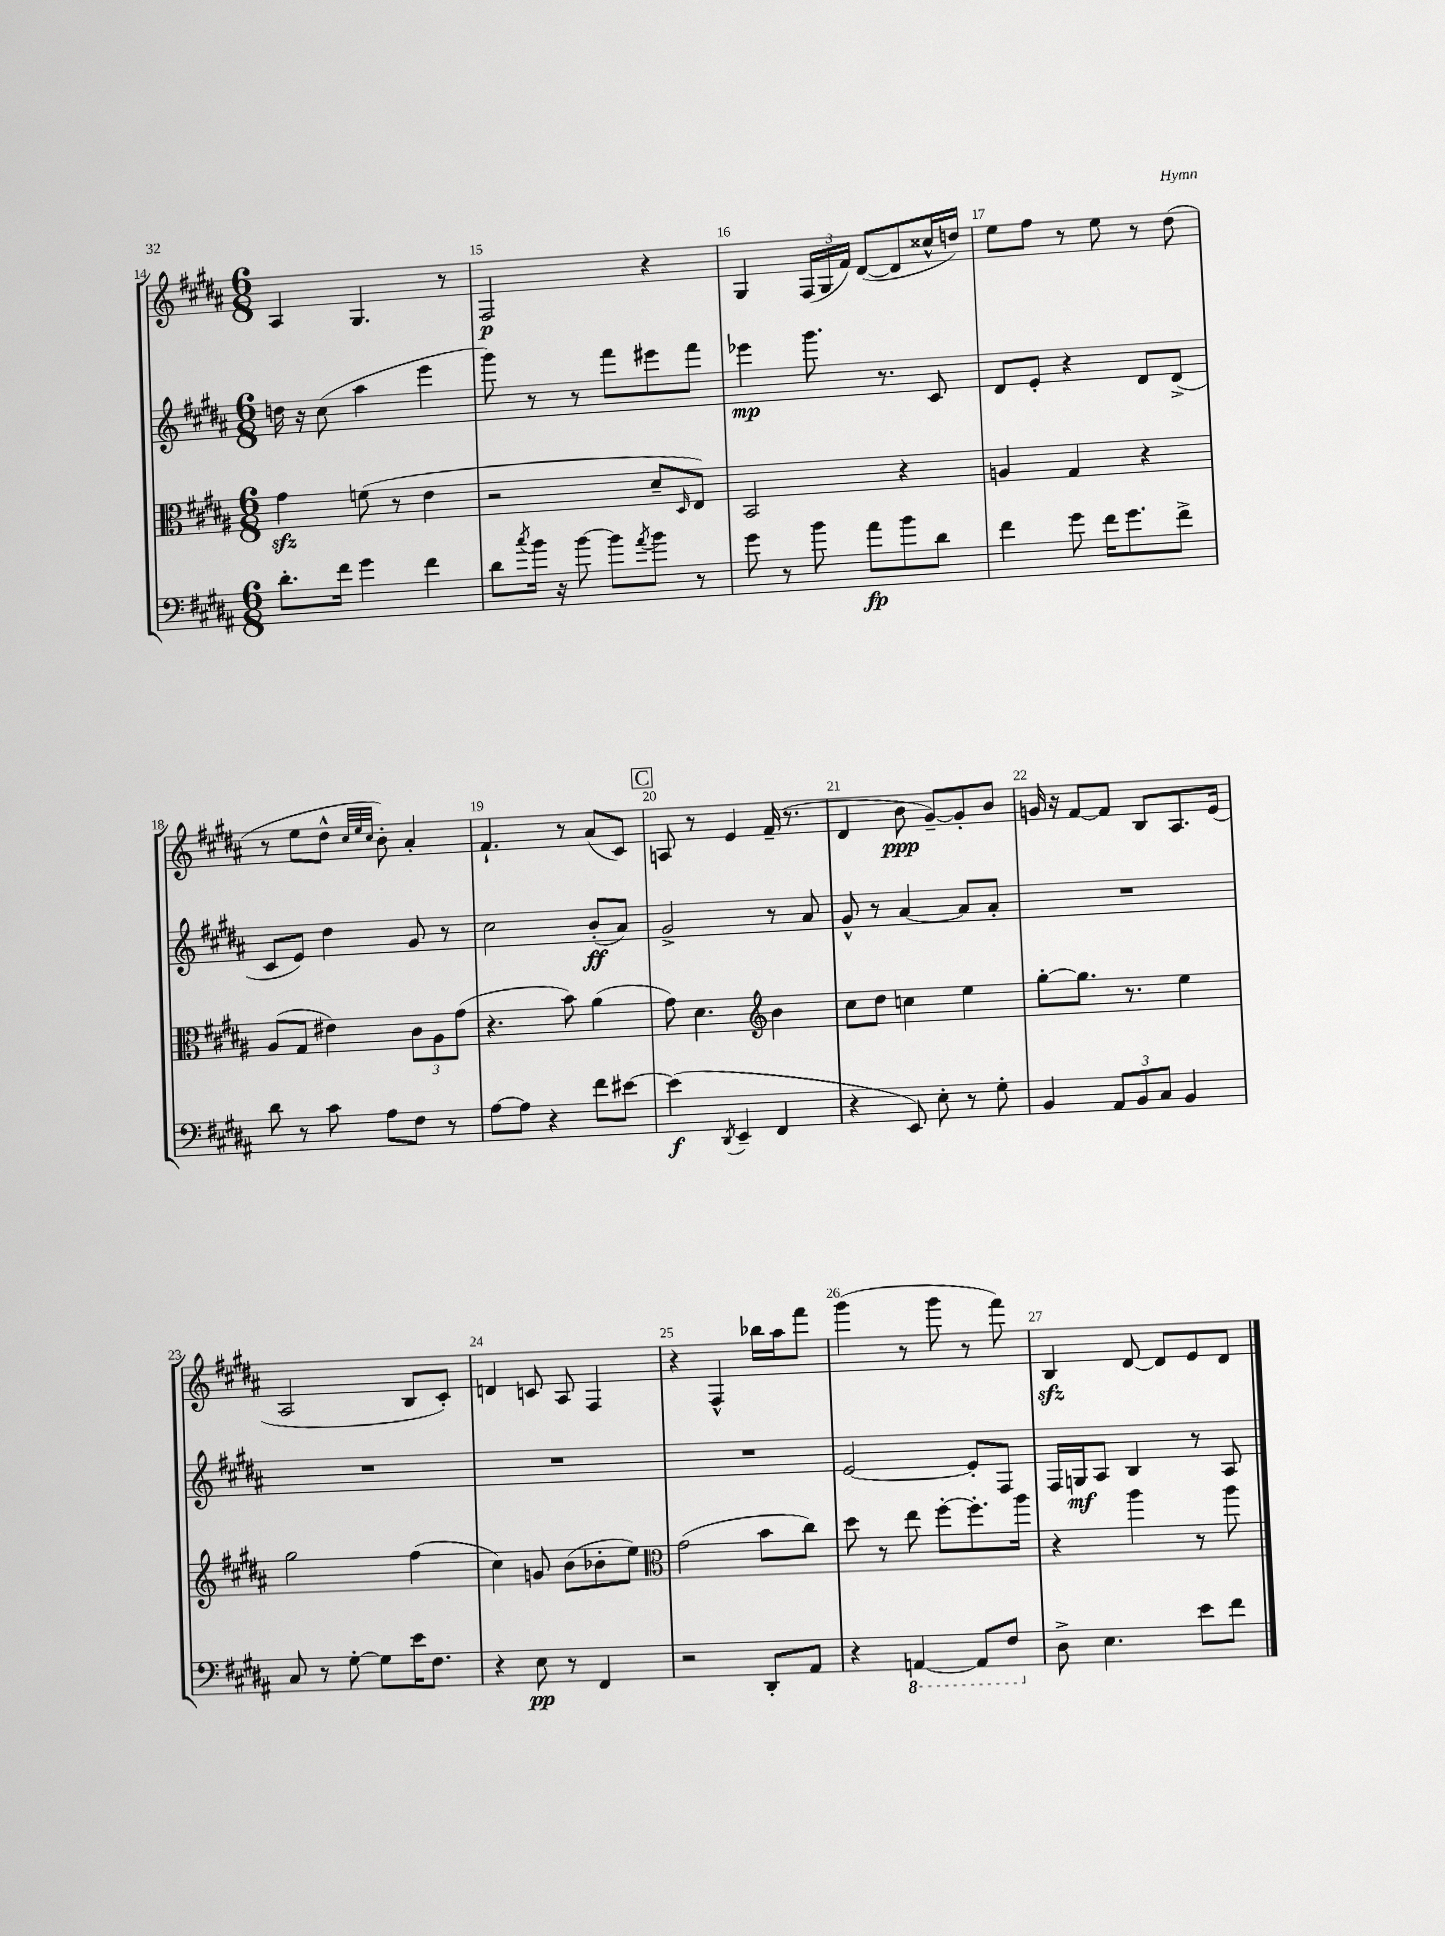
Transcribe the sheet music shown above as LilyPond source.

<<
\new StaffGroup <<
\new Staff = "s0" {
    \clef treble \key b \major \numericTimeSignature \time 6/8
    ais4 gis4. r8 |
    fis2\p r4 |
    gis4 \tuplet 3/2 { fis16( gis16 fis'16) } dis'8~( dis'8 cisis''16-^ d''16) |
    e''8 fis''8 r8 e''8 r8 dis''8( |
    r8 e''8 dis''8-^ \grace { cis''32 e''32 cis''32 } b'8-.) ais'4-. |
    fis'4.-! r8 ais'8( cis'8) |
    \mark \markup { \box "C" } a8 r8 e'4 fis'16--( r8. |
    dis'4 b'8\ppp gis'8~--) gis'8-. b'8 |
    g'16 r16 fis'8~ fis'8 b8 ais8. e'16( |
    ais2 b8 cis'8-.) |
    d'4 c'8 ais8 fis4 |
    r4 fis4-^ bes''16 ais''16 fis'''8 |
    gis'''4( r8 gis'''8 r8 fis'''8) |
    b4\sfz dis'8~ dis'8 e'8 dis'8 \bar "|." |
}
\new Staff = "s1" {
    \clef treble \key b \major \numericTimeSignature \time 6/8
    d''16 r16 cis''8( ais''4 e'''4 |
    gis'''8) r8 r8 fis'''8 eis'''8 fis'''8 |
    ees'''4\mp gis'''8. r8. cis'8 |
    dis'8 e'8-. r4 dis'8 dis'8->( |
    cis'8 e'8) dis''4 gis'8 r8 |
    cis''2 b'8-.\ff( ais'8) |
    \mark \markup { \box "C" } gis'2-> r8 ais'8 |
    gis'8-^ r8 ais'4~ ais'8 ais'8-. |
    R2. |
    R2. |
    R2. |
    R2. |
    e'2~ e'8-. fis8 |
    fis16 g16\mf ais8 b4 r8 ais8 \bar "|." |
}
\new Staff = "s2" {
    \clef alto \key b \major \numericTimeSignature \time 6/8
    gis'4\sfz f'8( r8 e'4 |
    r2 dis'8-- \grace { dis16 } e8) |
    b,2 r4 |
    a4 gis4 r4 |
    ais8( gis8 eis'4) \tuplet 3/2 { cis'8 ais8 gis'8( } |
    r4. b'8) ais'4( |
    \mark \markup { \box "C" } gis'8) dis'4. \clef treble b'4 |
    cis''8 dis''8 c''4 e''4 |
    gis''8~-. gis''8. r8. e''4 |
    gis''2 fis''4( |
    cis''4) g'8 b'8( bes'8-. e''8) |
    \clef alto gis'2( b'8 cis''8) |
    dis''8 r8 e''8 fis''8~-. fis''8.-. ais''16 |
    r4 ais''4 r8 ais''8 \bar "|." |
}
\new Staff = "s3" {
    \clef bass \key b \major \numericTimeSignature \time 6/8
    dis'8.-. fis'16 gis'4 fis'4 |
    dis'8 \acciaccatura { cis''8 } b'16 r16 b'8~ b'8 \acciaccatura { ais'8 } b'8 r8 |
    gis'8 r8 b'8 ais'8\fp b'8 dis'8 |
    fis'4 gis'8 fis'16 gis'8. fis'8-> |
    dis'8 r8 cis'8 ais8 fis8 r8 |
    ais8~ ais8 r4 fis'8 eis'8~ |
    \mark \markup { \box "C" } eis'4\f( \acciaccatura { dis,8 } e,4-- fis,4 |
    r4 e,8) e8-. r8 gis8-. |
    b,4 \tuplet 3/2 { ais,8 b,8 cis8 } b,4 |
    cis8 r8 gis8~-. gis8 e'16 fis8. |
    r4 e8\pp r8 fis,4 |
    r2 dis,8-. ais,8 |
    r4 \ottava #-1 a,,4~ a,,8 fis,8 \ottava #0 |
    dis8-> e4. e'8 fis'8 \bar "|." |
}
>>
>>
\layout { \context { \Score currentBarNumber = #14 \override BarNumber.break-visibility = ##(#f #t #t) barNumberVisibility = #all-bar-numbers-visible } }
